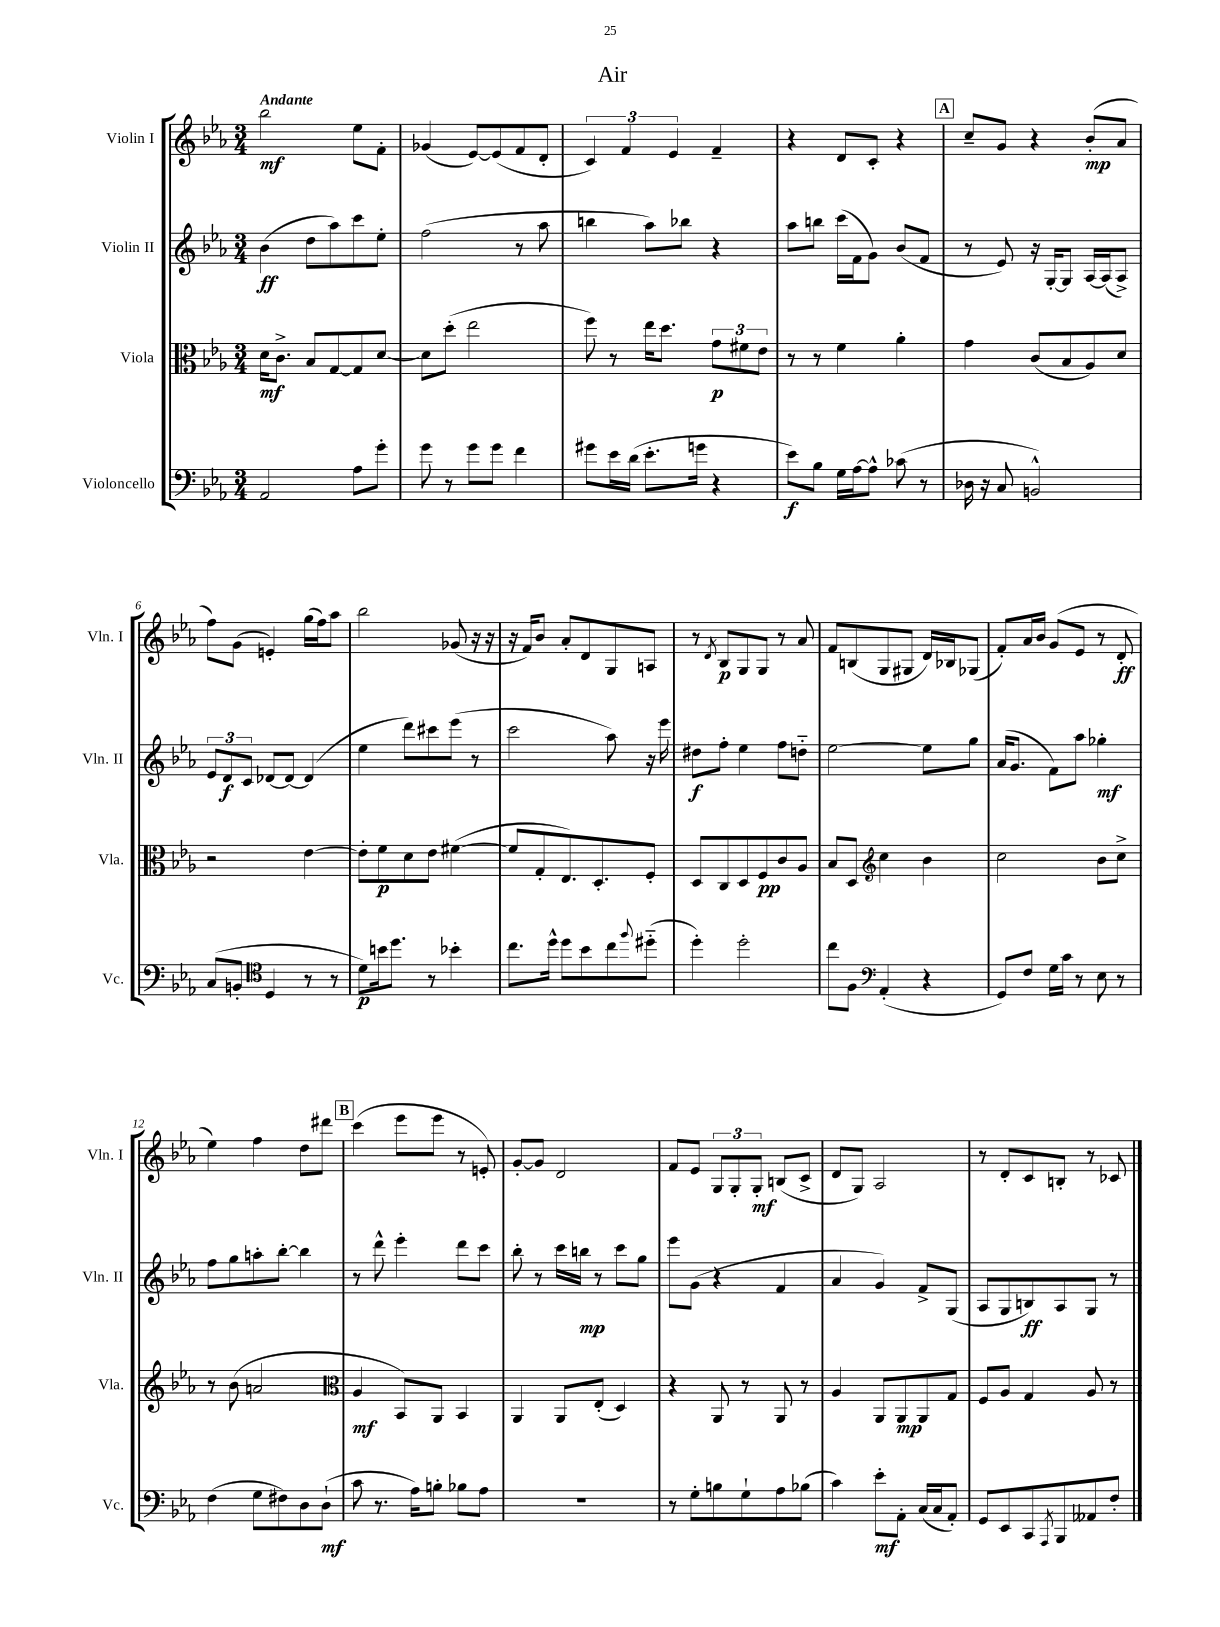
\header { title = "Air" }
<<
\new StaffGroup <<
\new Staff = "s0" \with { instrumentName = "Violin I" shortInstrumentName = "Vln. I" } {
    \clef treble \key ees \major \numericTimeSignature \time 3/4 \tempo "Andante"
    bes''2\mf ees''8 f'8-. |
    ges'4( ees'8~) ees'8( f'8 d'8-. |
    \tuplet 3/2 { c'4) f'4 ees'4 } f'4-- |
    r4 d'8 c'8-. r4 |
    \mark \markup { \box "A" } c''8-- g'8 r4 bes'8-.\mp( aes'8 |
    f''8) g'8( e'4-.) g''16( f''16) aes''8 |
    bes''2 ges'8( r16 r16 |
    r16 f'16) bes'8 aes'8-. d'8 g8 a8 |
    r8 \acciaccatura { d'8 } bes8\p g8 g8 r8 aes'8 |
    f'8 b8( g8 gis8 d'16) bes16 ges8( |
    f'8-.) aes'16 bes'16 g'8( ees'8 r8 d'8-.\ff |
    ees''4) f''4 d''8 dis'''8 |
    \mark \markup { \box "B" } c'''4( ees'''8 ees'''8 r8 e'8-.) |
    g'8~-. g'8 d'2 |
    f'8 ees'8 \tuplet 3/2 { g8 g8-. g8-.\mf } b8( c'8-> |
    d'8 g8) aes2 |
    r8 d'8-. c'8 b8-. r8 ces'8 \bar "|." |
}
\new Staff = "s1" \with { instrumentName = "Violin II" shortInstrumentName = "Vln. II" } {
    \clef treble \key ees \major \numericTimeSignature \time 3/4
    bes'4\ff( d''8 aes''8) c'''8 ees''8-. |
    f''2( r8 aes''8 |
    b''4 aes''8) bes''8 r4 |
    aes''8 b''8 c'''16( f'16 g'8) bes'8( f'8 |
    \mark \markup { \box "A" } r8 ees'8) r16 g16~-. g8 aes16~ aes16( aes8->) |
    \tuplet 3/2 { ees'8 d'8\f c'8 } des'8~ des'8~ des'4( |
    ees''4 d'''8) cis'''8 ees'''8( r8 |
    c'''2 aes''8) r16 ees'''16 |
    dis''8\f f''8-. ees''4 f''8 d''8-_ |
    ees''2~ ees''8 g''8 |
    aes'16( g'8. f'8) aes''8 ges''4-.\mf |
    f''8 g''8 a''8-. bes''8~-. bes''4 |
    \mark \markup { \box "B" } r8 d'''8-^ ees'''4-. d'''8 c'''8 |
    bes''8-. r8 c'''16 b''16\mp r8 c'''8 g''8 |
    ees'''8 g'8( r4 f'4 |
    aes'4 g'4) f'8-> g8( |
    aes8 g8 b8\ff) aes8 g8 r8 \bar "|." |
}
\new Staff = "s2" \with { instrumentName = "Viola" shortInstrumentName = "Vla." } {
    \clef alto \key ees \major \numericTimeSignature \time 3/4
    d'16\mf c'8.-> bes8 g8~ g8 d'8~ |
    d'8 d''8-.( ees''2 |
    f''8) r8 ees''16 d''8. \tuplet 3/2 { g'8\p fis'8 ees'8 } |
    r8 r8 f'4 aes'4-. |
    \mark \markup { \box "A" } g'4 c'8( bes8 aes8) d'8 |
    r2 ees'4~ |
    ees'8-. f'8\p d'8 ees'8 fis'4~( |
    fis'8 g8-. ees8.) d8.-. f8-. |
    d8 c8 d8 f8\pp c'8 aes8 |
    bes8 d8 \clef treble c''4 bes'4 |
    c''2 bes'8 c''8-> |
    r8 bes'8( a'2 |
    \mark \markup { \box "B" } \clef alto aes4\mf bes,8) aes,8 bes,4 |
    aes,4 aes,8 ees8-.( d4) |
    r4 aes,8 r8 aes,8 r8 |
    aes4 aes,8 aes,8\mp aes,8 g8 |
    f8 aes8 g4 aes8 r8 \bar "|." |
}
\new Staff = "s3" \with { instrumentName = "Violoncello" shortInstrumentName = "Vc." } {
    \clef bass \key ees \major \numericTimeSignature \time 3/4
    aes,2 aes8 g'8-. |
    g'8 r8 g'8 g'8 f'4 |
    gis'8 ees'16 d'16( ees'8.-. g'16 r4 |
    ees'8\f) bes8 g16 aes16~ aes8-^ ces'8( r8 |
    \mark \markup { \box "A" } des16 r16 c8 b,2-^) |
    c8( b,8-. \clef tenor d4 r8 r8 |
    d'8\p) b'16 d''8. r8 bes'4-. |
    c''8. d''16-^ d''8 bes'8 c''8 \appoggiatura { f''8 } dis''8-_( |
    d''4-.) d''2-. |
    c''8 f8 \clef bass aes,4-.( r4 |
    g,8) f8 g16 c'16 r8 ees8 r8 |
    f4( g8 fis8) d8 d8-!\mf( |
    \mark \markup { \box "B" } c'8 r8. aes16) b8-. bes8 aes8 |
    R2. |
    r8 g8-. b8 g8-! aes8 bes8( |
    c'4) ees'8-.\mf aes,8-. c16( c16 aes,8-.) |
    g,8 ees,8 c,8 \acciaccatura { aes,,8 } bes,,8 aeses,8 f8-. \bar "|." |
}
>>
>>
